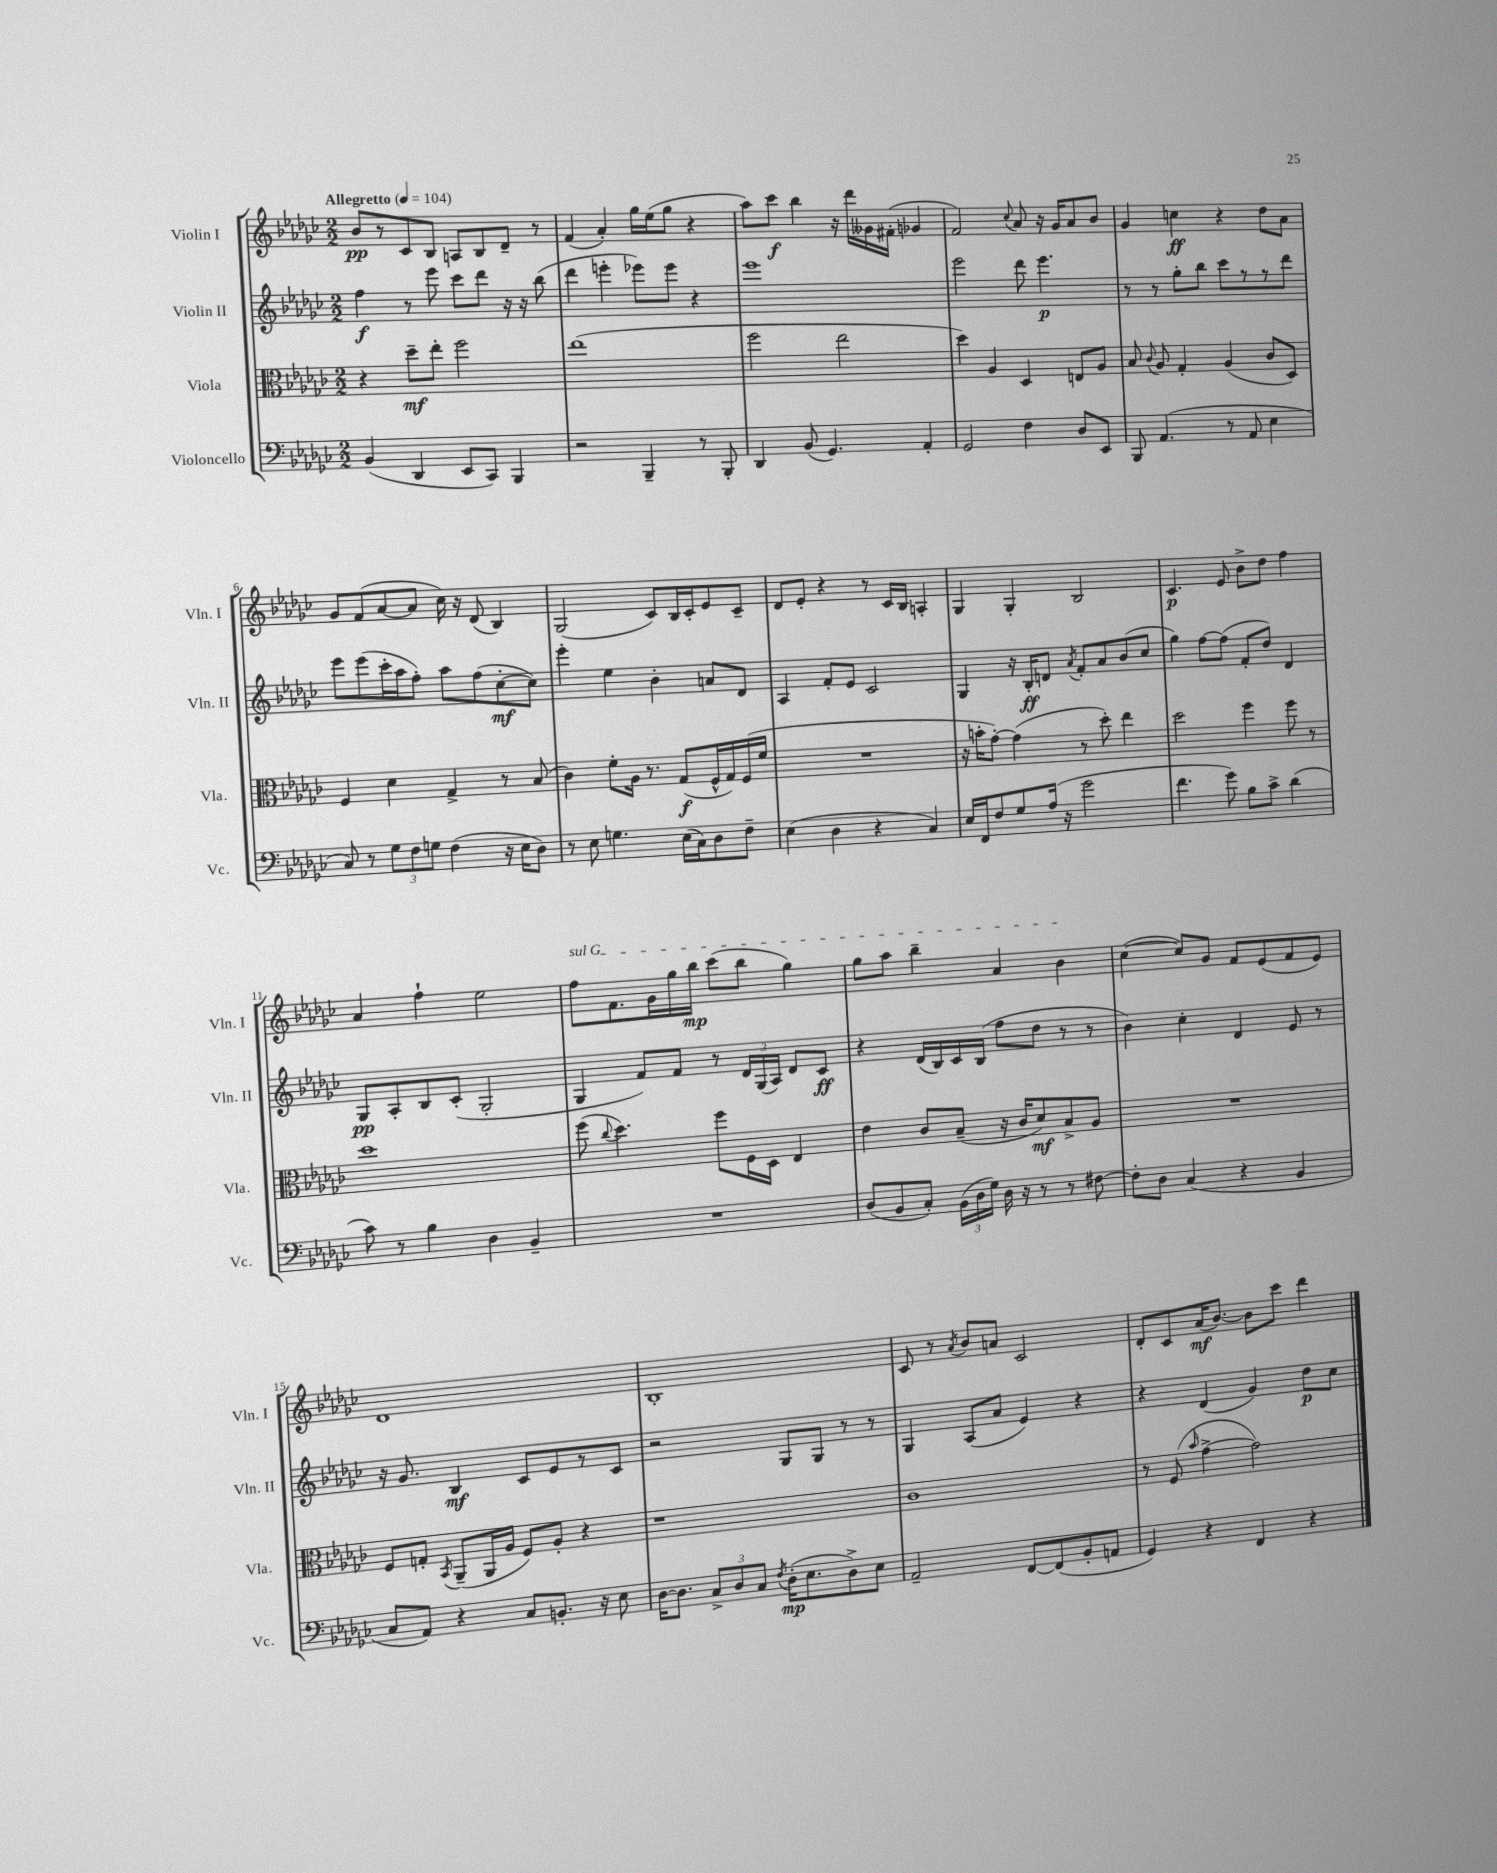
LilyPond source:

<<
\new StaffGroup <<
\new Staff = "s0" \with { instrumentName = "Violin I" shortInstrumentName = "Vln. I" } {
    \clef treble \key ges \major \numericTimeSignature \time 2/2 \tempo "Allegretto" 4 = 104
    \autoBeamOff bes'8[\pp r8 ces'8 bes8] a8[ bes8 des'8]-- r8 |
    f'4( aes'4-.) ges''16[ ees''16( ges''8] r4 |
    aes''8[) ces'''8]\f bes''4 r16 des'''16[ geses'16 fis'16]-.( ges'4 |
    f'2) \appoggiatura { ces''8 } aes'8 r16 ges'16[ aes'8 bes'8] |
    ges'4 c''4\ff r4 des''8[ aes'8] |
    ges'8[ f'8( aes'8~ aes'8] ces''16) r16 des'8( bes4) |
    ges2( ces'8[) bes16 ces'16-. ees'8 ces'8]-- |
    des'8[ ees'8]-. r4 r8 ces'16[ bes16] a4-. |
    ges4 ges4-. bes2 |
    ces'4.\p ees'8 bes'8[-> des''8] f''4 |
    aes'4 f''4-! ees''2 |
    \once \override TextSpanner.bound-details.left.text = \markup { \italic "sul G" } f''8[\startTextSpan f'8. ges'16 ges''16 bes''16]\mp ces'''8[( bes''8] ges''4) |
    ges''8[ aes''8] bes''4-- aes'4 bes'4\stopTextSpan |
    ces''4~( ces''8[) ges'8] f'8[ ees'8( f'8 ees'8]) |
    des'1 |
    bes1-. |
    ces'8 r8 \acciaccatura { aes'8 } bes'8[ a'8] ces'2 |
    des'8[-. ces'8 aes'16\mf( bes'8.]~) bes'8[ ces'''8] des'''4 \bar "|." |
}
\new Staff = "s1" \with { instrumentName = "Violin II" shortInstrumentName = "Vln. II" } {
    \clef treble \key ges \major \numericTimeSignature \time 2/2
    \autoBeamOff f''4\f r8 ees'''8 ces'''8[ des'''8] r16 r16 bes''8( |
    des'''4 e'''4-. ees'''8[) ees'''8] r4 |
    ees'''1 |
    ees'''2 des'''8 ees'''4.\p |
    r8 r8 ges''8[-. bes''8] ces'''8[ r8 r8 des'''8] |
    ees'''8[ ees'''8( ces'''16-. aes''16 f''8]-.) aes''8[ f''8( ces''8~-.\mf ces''8]) |
    ees'''4-. ees''4 bes'4-. a'8[ des'8] |
    aes4 f'8[-. ees'8] ces'2 |
    ges4 r16 bes16[-.\ff d'8] \acciaccatura { aes'8 } f'8[-. aes'8 bes'8( ces''8] |
    ges''4) f''8[~ f''8]( f'8[-. des''8]) des'4 |
    ges8[\pp aes8-. bes8 ces'8]-.( ges2-. |
    ges4 f'8[) f'8] r8 \tuplet 3/2 { des'16[ ges16( aes16]) } des'8[ ces'8]\ff |
    r4 des'16[( bes16) ces'16 bes16]( f''8[ des''8] r8 r8 |
    bes'4) ces''4-. des'4 ees'8 r8 |
    r16 ges'8. bes4\mf ces'8[ ees'8 r8 ces'8] |
    r2 ges8[ ges8] r8 r8 |
    ges4 aes8[( aes'8] ees'4) r4 |
    r4 des'4( ges'4) des''8[\p ces''8] \bar "|." |
}
\new Staff = "s2" \with { instrumentName = "Viola" shortInstrumentName = "Vla." } {
    \clef alto \key ges \major \numericTimeSignature \time 2/2
    \autoBeamOff r4 des''8[--\mf ees''8]-. f''2 |
    ees''1( |
    f''2 ees''2 |
    des''4) aes4 des4 e8[ aes8] |
    bes8 \appoggiatura { ces'8 } aes8 ges4-. aes4( ces'8[ des8]) |
    f4 des'4 ges4-> r8 bes8( |
    ces'4) f'8[-. aes16] r8. ges8[\f( f16-^ ges16) f16( f'16] |
    R1 |
    r16 b'16[-. ges'8]~-.) ges'4( r8 des''8-.) ees''4 |
    des''2 f''4 f''8 r8 |
    des''1 |
    f''8( \appoggiatura { ces''8 } des''4.) f''8[ f16 des16] ees4 |
    ees'4 ces'8[ bes8]--( r16 ces'16[ des'8\mf) bes8-> aes8] |
    R1 |
    f8[ g8]-. \acciaccatura { bes,8 } aes,8[--( aes,16 aes16] f8[) aes8]-. r4 |
    r1 |
    ces'1 |
    r8 f8( \grace { bes'16 } ges'4~-> ges'2) \bar "|." |
}
\new Staff = "s3" \with { instrumentName = "Violoncello" shortInstrumentName = "Vc." } {
    \clef bass \key ges \major \numericTimeSignature \time 2/2
    \autoBeamOff bes,4( des,4 ees,8[ ces,8]) bes,,4 |
    r2 bes,,4-- r8 bes,,8-. |
    des,4 bes,8( ges,4.) aes,4-. |
    ges,2 f4 des8[ ees,8] |
    bes,,8 aes,4.( r8 aes,8 ees4 |
    ces8) r8 \tuplet 3/2 { ges8[ f8 g8] } f4( r16 ees16[ des8]) |
    r8 ees8 g4. ees16[( ces16) des8 f8]-- |
    ees4( des4 r4 ces4) |
    ees16[ f,16 f8 ges8 aes16]( r16 ges'2 |
    f'4. ges'8) bes8[ ces'8]-> des'4( |
    ces'8) r8 bes4 des4 bes,4-- |
    R1 |
    des8[( bes,8 ces8]-.) \tuplet 3/2 { bes,16[( des16 ges16]) } des16 r16 r8 r8 fis8~ |
    fis8[-. des8] ces4( r4 bes,4 |
    ces8[ aes,8]) r4 ces8[ b,8.]-. r16 ees8 |
    des16[~ des8.] \tuplet 3/2 { ces8[-> des8 ces8] } \acciaccatura { f8 } des16[-.\mp( ees8. des8->) ees8] |
    aes,2-- f,8[~ f,8( bes,8-. a,8] |
    ges,4) r4 f,4 r4 \bar "|." |
}
>>
>>
